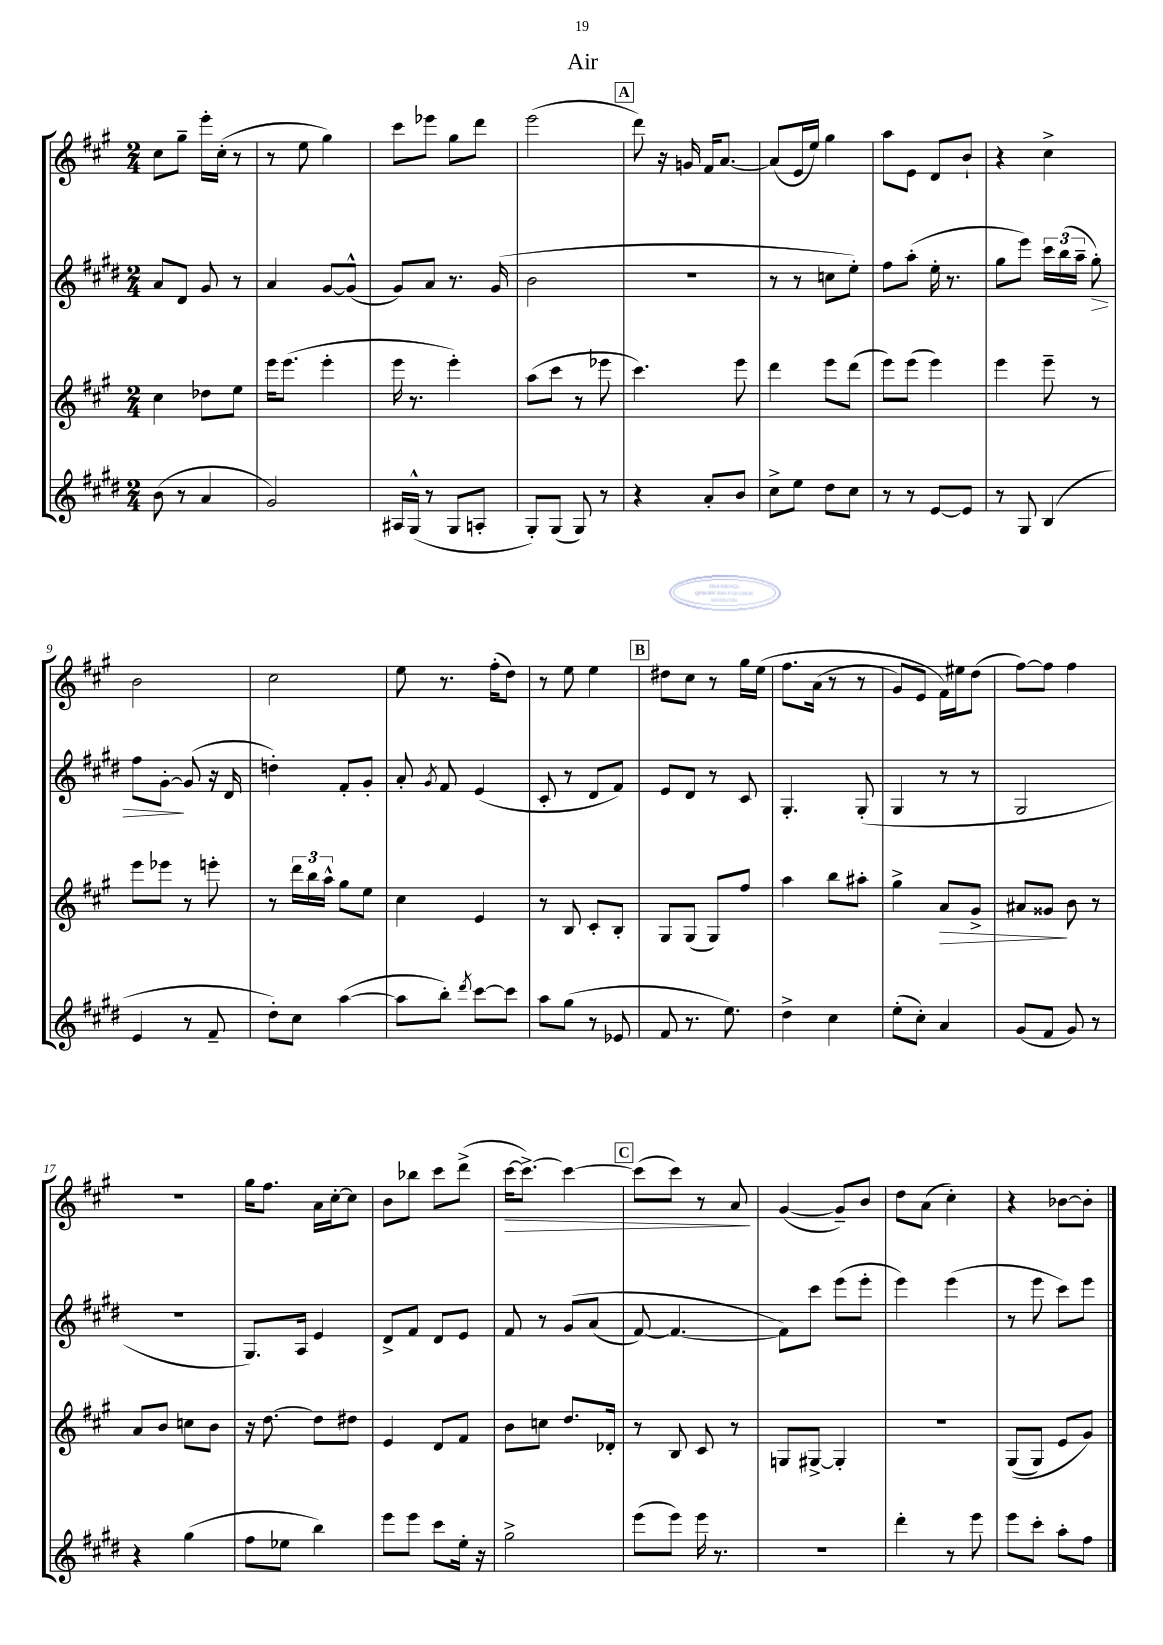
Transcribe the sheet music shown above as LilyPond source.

\header { title = "Air" }
<<
\new StaffGroup <<
\new Staff = "s0" {
    \clef treble \key a \major \numericTimeSignature \time 2/4
    \autoBeamOff cis''8[ gis''8]-- e'''16[-. cis''16]-.( r8 |
    r8 e''8 gis''4) |
    cis'''8[ ees'''8] gis''8[ d'''8] |
    e'''2( |
    \mark \markup { \box "A" } d'''8) r16 g'16 fis'16[ a'8.]~ |
    a'8[( e'16 e''16]) gis''4 |
    a''8[ e'8] d'8[ b'8]-! |
    r4 cis''4-> |
    b'2 |
    cis''2 |
    e''8 r8. fis''16[-.( d''8]) |
    r8 e''8 e''4 |
    \mark \markup { \box "B" } dis''8[ cis''8] r8 gis''16[ e''16]\( |
    fis''8.[ a'16]( r8 r8 |
    gis'8[) e'8] fis'16[\) eis''16 d''8]( |
    fis''8[~) fis''8] fis''4 |
    R2 |
    gis''16[ fis''8.] a'16[ cis''16~-. cis''8] |
    b'8[ bes''8] cis'''8[ d'''8]->( |
    cis'''16[~\> cis'''8.]~->) cis'''4~ |
    \mark \markup { \box "C" } cis'''8[( cis'''8]) r8 a'8\! |
    gis'4~( gis'8[--) b'8] |
    d''8[ a'8]( cis''4-.) |
    r4 bes'8[~ bes'8]-. \bar "|." |
}
\new Staff = "s1" {
    \clef treble \key e \major \numericTimeSignature \time 2/4
    \autoBeamOff a'8[ dis'8] gis'8 r8 |
    a'4 gis'8[~ gis'8]-^( |
    gis'8[) a'8] r8. gis'16( |
    b'2 |
    \mark \markup { \box "A" } R2 |
    r8 r8 c''8[ e''8]-.) |
    fis''8[ a''8]-.( e''16-. r8. |
    gis''8[ e'''8]) \tuplet 3/2 { cis'''16[ b''16( a''16]-- } gis''8-.\>) |
    fis''8[ gis'8]~-.\! gis'8( r16 dis'16 |
    d''4-.) fis'8[-. gis'8]-. |
    a'8-. \acciaccatura { gis'8 } fis'8 e'4( |
    cis'8-. r8 dis'8[ fis'8]) |
    \mark \markup { \box "B" } e'8[ dis'8] r8 cis'8 |
    gis4.-. gis8-.( |
    gis4 r8 r8 |
    gis2 |
    r2 |
    gis8.[) a16] e'4 |
    dis'8[-> fis'8] dis'8[ e'8] |
    fis'8 r8 gis'8[\( a'8]( |
    \mark \markup { \box "C" } fis'8~) fis'4.~ |
    fis'8[\) cis'''8] e'''8[( e'''8]-. |
    e'''4) e'''4( |
    r8 e'''8 cis'''8[) e'''8] \bar "|." |
}
\new Staff = "s2" {
    \clef treble \key a \major \numericTimeSignature \time 2/4
    \autoBeamOff cis''4 des''8[ e''8] |
    e'''16[ e'''8.]( e'''4-. |
    e'''16 r8. e'''4-.) |
    a''8[( cis'''8] r8 ees'''8 |
    \mark \markup { \box "A" } cis'''4.) e'''8 |
    d'''4 e'''8[ d'''8]( |
    e'''8[) e'''8]( e'''4) |
    e'''4 e'''8-- r8 |
    e'''8[ ees'''8] r8 e'''8-. |
    r8 \tuplet 3/2 { d'''16[ b''16 a''16]-^ } gis''8[ e''8] |
    cis''4 e'4 |
    r8 b8 cis'8[-. b8]-. |
    \mark \markup { \box "B" } gis8[ gis8]( gis8[) fis''8] |
    a''4 b''8[ ais''8]-. |
    gis''4-> a'8[\> gis'8]-> |
    ais'8[ gisis'8]\! b'8 r8 |
    a'8[ b'8] c''8[ b'8] |
    r16 d''8.~ d''8[ dis''8] |
    e'4 d'8[ fis'8] |
    b'8[ c''8] d''8.[ des'16]-. |
    \mark \markup { \box "C" } r8 b8 cis'8 r8 |
    g8[ gis8]~-> gis4-. |
    R2 |
    gis8[(\( gis8]) e'8[ gis'8]\) \bar "|." |
}
\new Staff = "s3" {
    \clef treble \key e \major \numericTimeSignature \time 2/4
    \autoBeamOff b'8( r8 a'4 |
    gis'2) |
    ais16[ gis16]-^( r8 gis8[ a8]-. |
    gis8[-.) gis8]( gis8) r8 |
    \mark \markup { \box "A" } r4 a'8[-. b'8] |
    cis''8[-> e''8] dis''8[ cis''8] |
    r8 r8 e'8[~ e'8] |
    r8 gis8 b4( |
    e'4 r8 fis'8-- |
    dis''8[-.) cis''8] a''4~( |
    a''8[ b''8]-.) \acciaccatura { dis'''8 } cis'''8[~ cis'''8] |
    a''8[ gis''8]( r8 ees'8 |
    \mark \markup { \box "B" } fis'8 r8. e''8.) |
    dis''4-> cis''4 |
    e''8[-.( cis''8]-.) a'4 |
    gis'8[( fis'8] gis'8) r8 |
    r4 gis''4( |
    fis''8[ ees''8] b''4) |
    e'''8[ e'''8] cis'''8[ e''16]-. r16 |
    gis''2-> |
    \mark \markup { \box "C" } e'''8[( e'''8]) e'''16 r8. |
    R2 |
    dis'''4-. r8 e'''8 |
    e'''8[ cis'''8]-. a''8[-. fis''8] \bar "|." |
}
>>
>>
